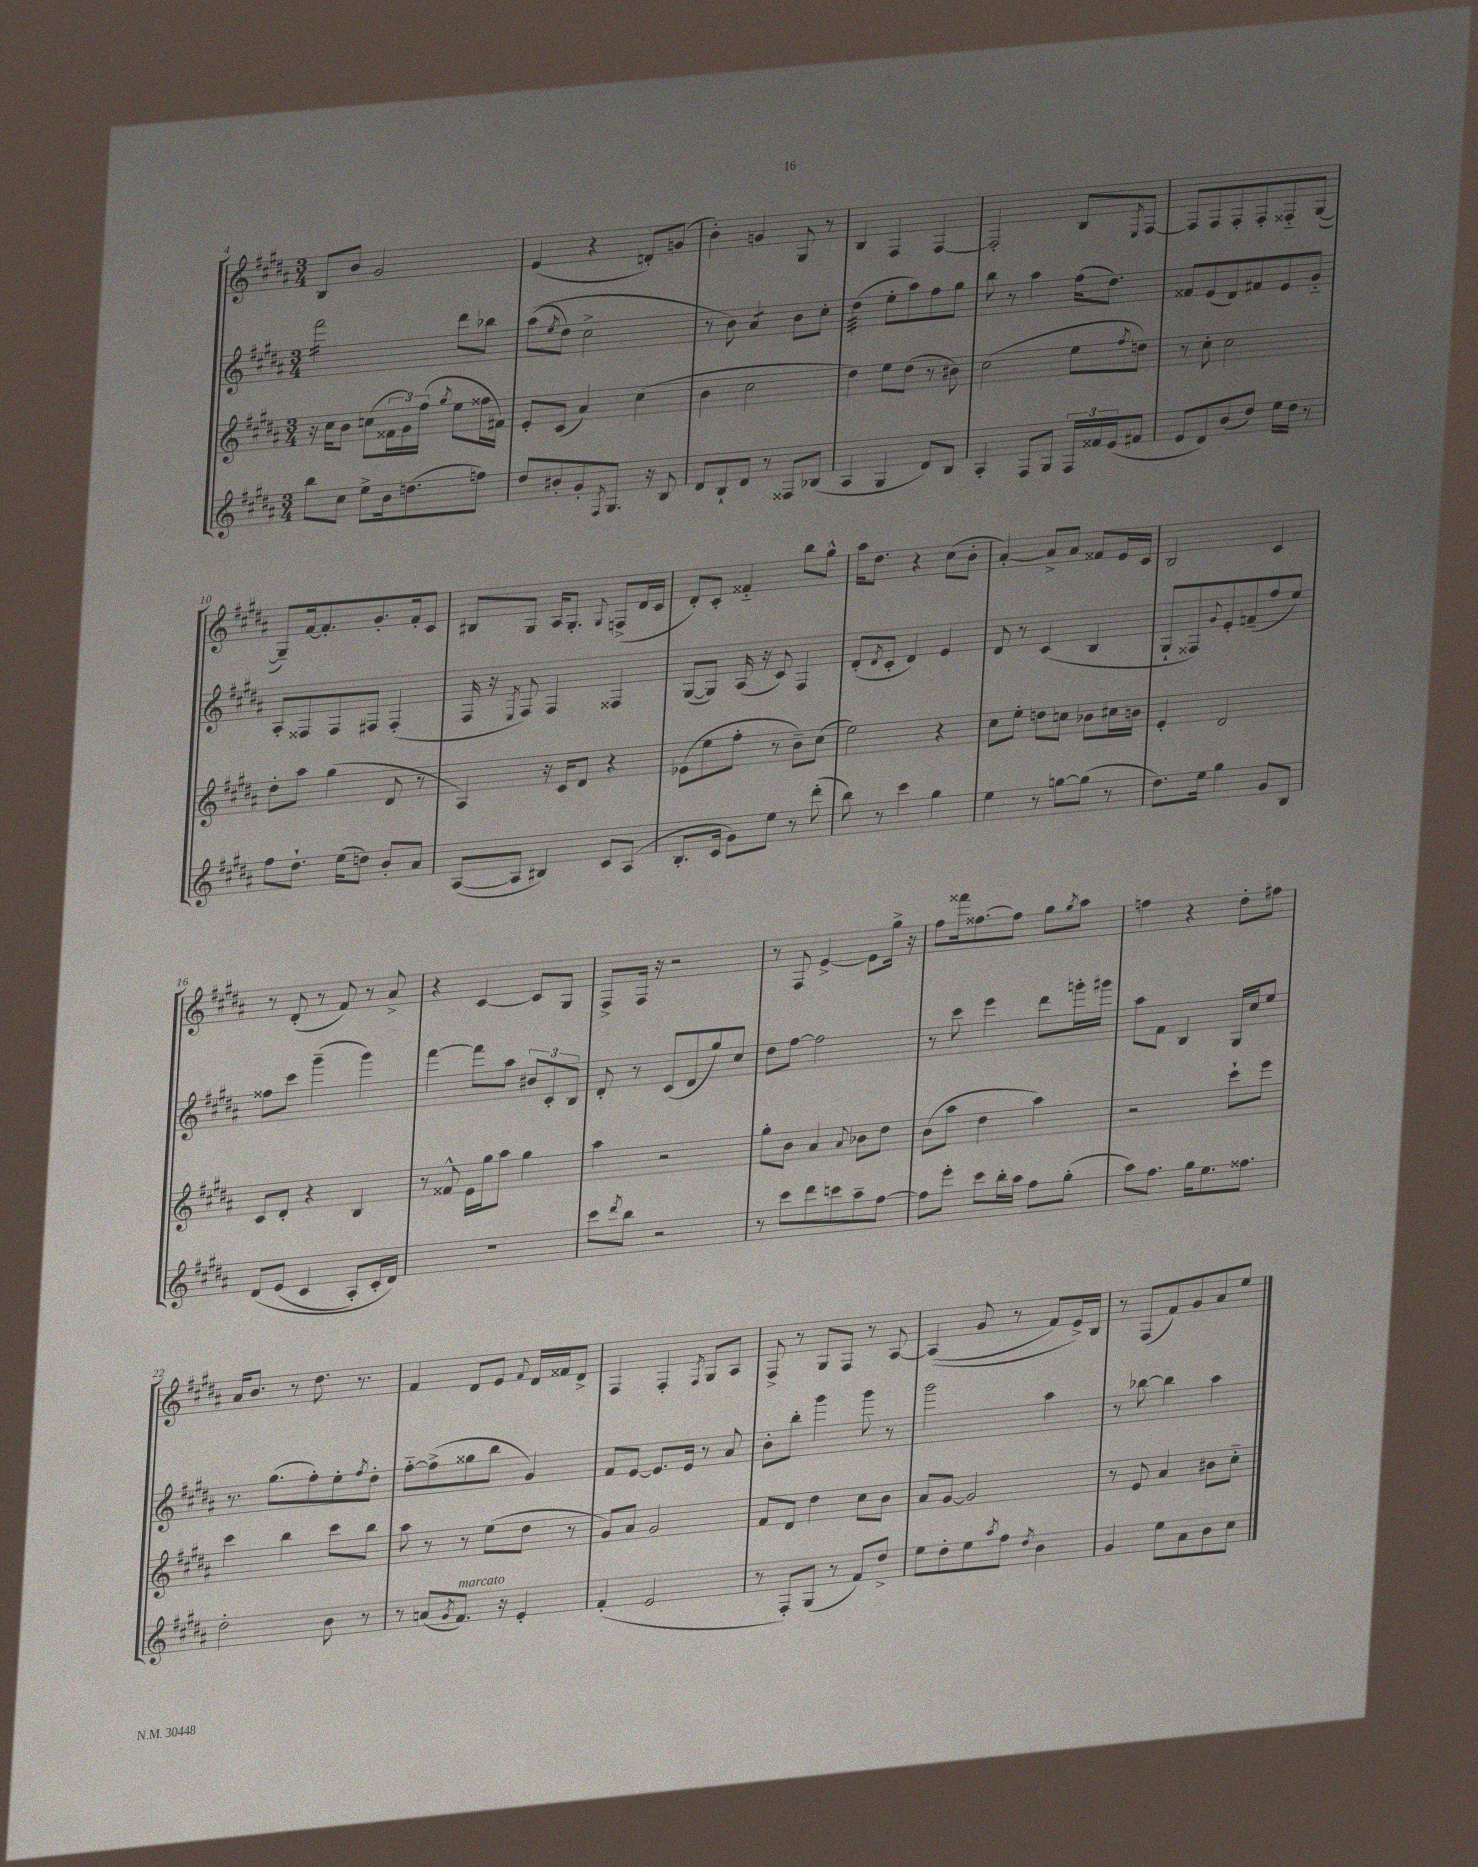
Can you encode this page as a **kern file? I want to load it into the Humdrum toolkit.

**kern	**kern	**kern	**kern
*staff4	*staff3	*staff2	*staff1
*clefG2	*clefG2	*clefG2	*clefG2
*k[f#c#g#d#a#]	*k[f#c#g#d#a#]	*k[f#c#g#d#a#]	*k[f#c#g#d#a#]
*M3/4	*M3/4	*M3/4	*M3/4
8bb	16r	2fff#	8B
.	16cc#	.	.
8cc#	8b	.	8b
8ee^	(8cc	.	2g#
16b	24f##	.	.
.	24g#)	.	.
(8.dd	.	.	.
.	(24ff#	.	.
.	8qgg#	.	.
.	8ee	8ddd#	.
8ff)	16ff##	8bb-	.
.	16f#)	.	.
=	=	=	=
8dd#	8e'	&((8aa#	(4e
.	.	8qee	.
8b#'	(8c#	8dd#)	.
8g#'	4a#)	2cc#^	4r
8qF#	.	.	.
8.G#	.	.	.
.	(4cc#	.	8d')
16r	.	.	.
8B	.	.	(8g
=	=	=	=
8d#	4b	8r	4b')
8B`	.	8b&)	.
8d#	2cc#	4a#	4g
8r	.	.	.
8F##	.	8b	8G#
(8B-	.	8cc#'	8r
=	=	=	=
4A#	4dd#)	(4dd#	4B
4G#	8ee	8ee'	4F#
.	(8dd#	8aa#)	.
8d#)	8r	8ff#	[4F#
8B	8b#)	8gg#	.
=	=	=	=
4A#'	(2cc#	8bb	2F#']
.	.	8r	.
8F#	.	4aa#	.
8G#	.	.	.
24F#	8ee	(16ff#	8B
24f##	.	.	.
.	.	8.dd#)	.
(24e	.	.	.
.	8qff#	.	8qE
8f#	8dd)	.	[8F#
=	=	=	=
8e	8r	8f##	8F#]
8d#)	8cc#'	(8e	8F#
(8b	2cc#	8d#)	8F#'
8dd#)	.	8f#	8F#'
16ee	.	8e	8F##'~
16dd#	.	.	.
8r	.	8g#'~	([8G#
=	=	=	=
8ff#	8dd#'	8A#'	8G#~])
8.dd#`	8aa#	8F##	[16f#
.	.	.	8.f#']
.	(4gg#	8F##	.
(16ee	.	.	.
8dd)	.	8F#	8.g#'
8b'	8d#	(4F#'	.
.	.	.	16f#'
8a#	8r	.	8c#
=	=	=	=
([8A#	4A#)	16F#	8B#
.	.	16r	.
.	.	8qE	.
8A#]	.	8F#)	8G#
4B#)	16r	4F#	16A#
.	16c#	.	8.G#'
.	8d#	.	.
.	.	.	8qqG#
8c#	4r	4F##	(8F^
(8A#	.	.	16d#
.	.	.	16c#
=	=	=	=
8.B'	(8e-	([8G#	8d#')
.	8ee	8G#])	8c#'
16c#	.	.	.
8g#)	8ff#'	(16A#	4f##'~
.	.	16r	.
8ee	8r	8c#)	.
8r	8b~)	4F#	8bb
(8ddd#'	(8cc#	.	8gg#^^
=	=	=	=
8bb)	2ee)	(8d#'	16aa#
.	.	.	8.dd#
.	.	8qd#	.
8r	.	8c#'	.
4ccc#	.	4d#)	4r
4gg#	4r	4e	(8cc#
.	.	.	8b'
=	=	=	=
4ee	8cc#	8d#	[4a#')
.	8ee'	8r	.
8r	8dd	(4c#	8a#^]
[8gg	8cc	.	8a#
(8gg]	8b-	4B	8f##
8r	16cc#	.	16e
.	16b	.	16c#
=	=	=	=
8.dd#)	4e'	8G#`	2B
.	.	8F##)	.
16ee	.	.	.
.	.	8qqg#	.
4gg#	2d#	8e'	.
.	.	(8f~	.
8g#	.	8ff#	4c#
8B	.	8ee)	.
=	=	=	=
&(8d#	8c#	8ff##	8r
(8e	8d#'	8ccc#	(8d#'
4c#	4r	(4ggg#~	8r
.	.	.	8f#)
8A#')	4B	4ggg#)	8r
16c#'	.	.	8a#^
16d#&)	.	.	.
=	=	=	=
2.r	8r	[4fff#	4r
.	8f##^^	.	.
.	16e	8fff#]	[4c#
.	16gg#	.	.
.	8aa#	8aa#	.
.	4gg#	12b#	8c#]
.	.	12c#'	.
.	.	.	8G#
.	.	12B	.
=	=	=	=
8ccc#	4aa#	8d#'	8F#^
8qddd#	.	.	.
8bb	.	8r	16F#
.	.	.	16r
2r	2r	(8c#	2r
.	.	8d#	.
.	.	8gg#)	.
.	.	8cc#	.
=	=	=	=
8r	8gg#'	8dd#	8r
8ccc#	8b	[8ff#	8F#
8ddd#	4a#	2ff#]	[4e^
8ccc	.	.	.
.	8qqa#	.	.
8aa#~	8b-	.	8e]
[8ff#	8dd#	.	16gg#^
.	.	.	16r
=	=	=	=
8ff#]	(8b	8r	8ff#
8eee'	8aa#	8ccc#	16fff##
.	.	.	[8.ff##
8ccc#	4dd#	4eee	.
16bb'	.	.	8ff##]
16aa#	.	.	.
8ff#	4aa#)	8ddd#	8gg#
.	.	.	8qgg#
(8gg#'	.	16ggg'	8aa#
.	.	16ggg#	.
=	=	=	=
8aa#)	2r	8aa#	4ff
8.ff#	.	8f#	.
.	.	4B	4r
16gg#	.	.	.
8.ee	.	.	.
.	8ccc#`	16G#	8dd#'
8.ff##	.	16cc#	.
.	8eee	8ee	8ff#
=	=	=	=
2dd#'	4ccc#	8.r	16a#
.	.	.	8.b
.	.	(8.gg#	.
.	4bb	.	8r
.	.	8ff#')	8.dd#
8b	8ccc#	8ee'	.
.	.	.	8.r
.	.	8qff#	.
8r	8bb	8dd#'	.
=	=	=	=
8r	8aa#	[8ff#'~	4f#
(8a	8r	(8ff#^]	.
8qg#	.	.	.
8.f#)	8r	8gg##	8d#
.	(8ee	8bb	8e
16r	.	.	.
.	.	.	8qqf#
4e'	8dd#	4g#)	16d#
.	.	.	16f##
.	8r	.	8d#^
=	=	=	=
(4f#'	8g#)	8f#	4F#
.	8a#	[8e	.
2e	2g#	8.e]	4F#'
.	.	16e	.
.	.	.	8qF#
.	.	8r	8G#
.	.	8a#	8A#
=	=	=	=
8r	8f#	8b'	8F#^
8F#')	8d#	8bb'	8r
(8G#	4dd#	4ggg#	8G#
8r	.	.	8F#
8f#)	8cc#	8ggg#	8r
8dd#^	8b	8r	[8A#
=	=	=	=
8ee	8a#	2ggg#	&((4A#]
8dd#'	[8g#	.	.
8ee	2g#]	.	8g#
8qaa#	.	.	.
8ff#	.	.	8r
8qdd#	.	.	.
4b	.	4aa#	8f#)
.	.	.	16e^&)
.	.	.	16B
=	=	=	=
4g#	8r	8r	8r
.	8e	[8bb-	(8F#
8ee	4a#	4bb-]	8f#)
8a#	.	.	8g#
8b	8b#	4aa#	8a#
8cc#	8cc#'~	.	8ee
==	==	==	==
*-	*-	*-	*-
